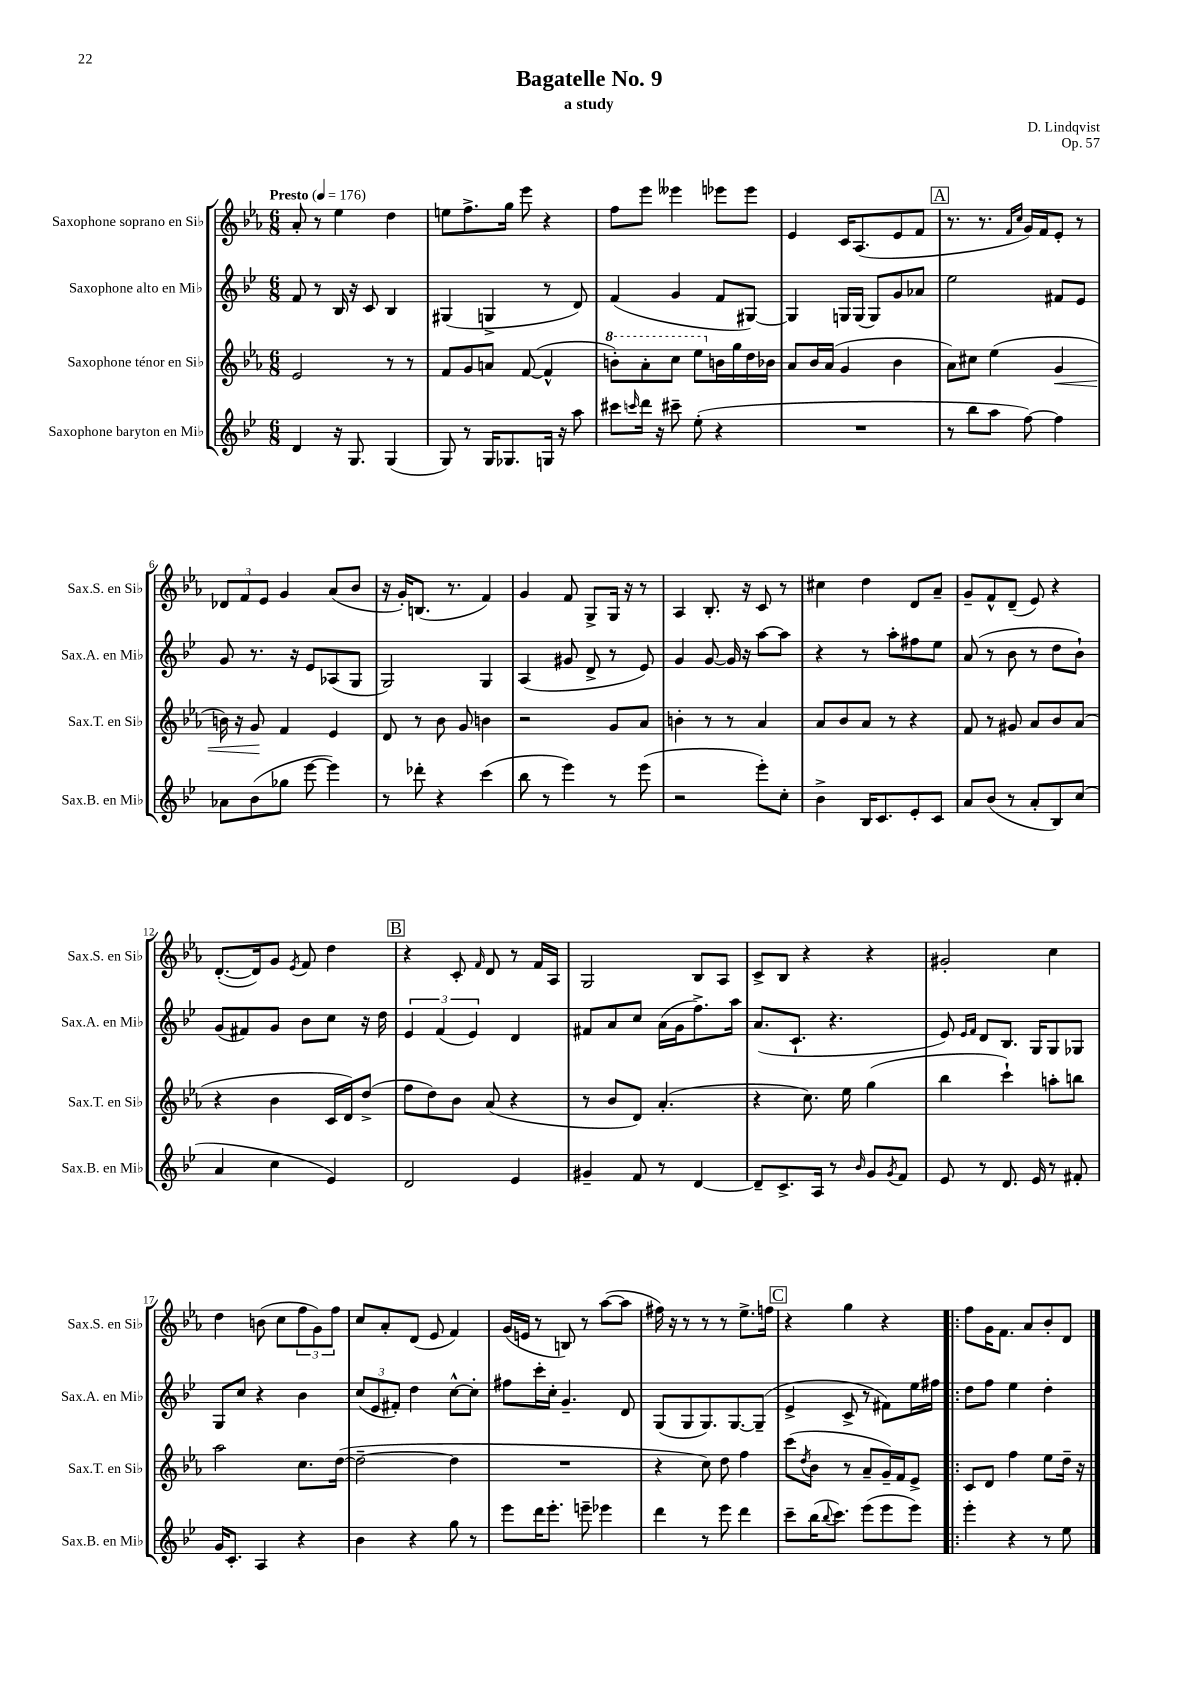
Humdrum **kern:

**kern	**kern	**kern	**kern
*staff4	*staff3	*staff2	*staff1
*clefG2	*clefG2	*clefG2	*clefG2
*k[b-e-]	*k[b-e-a-]	*k[b-e-]	*k[b-e-a-]
*M6/8	*M6/8	*M6/8	*M6/8
*MM176	*MM176	*MM176	*MM176
4d	2e-	8f	8a-'
.	.	8r	8r
16r	.	16B-	4ee-
8.G	.	16r	.
.	.	8c	.
(4G	8r	4B-	4dd
.	8r	.	.
=	=	=	=
8G)	8f	(4G#	8ee
8r	8g	.	8.ff^
16G	8a	4G^	.
8.G-	.	.	16gg
.	([8f	.	8eee-
16G	4f^^]	8r	4r
16r	.	.	.
8aa	.	8d)	.
=	=	=	=
8ccc#	8bb')	(4f	8ff
16qqccc	.	.	.
16ddd	8aa-'	.	8eee-
16r	.	.	.
8ccc#~	8ccc	4g	4eee--
(8ee-'	8eee-	.	.
4r	16b	8f	8eee-
.	16gg	.	.
.	16dd	[8G#)	8eee-
.	16b-	.	.
=	=	=	=
2.r	8a-	4G#]	4e-
.	16b-	.	.
.	(16a-	.	.
.	4g	16G	16c
.	.	(16G	(8.A-
.	.	8G)	.
.	4b-	8g	8e-
.	.	8a-	8f
=	=	=	=
8r	8a-)	2ee-	8.r
8bb-	8cc#	.	.
.	.	.	8.r
8aa	(4ee-	.	.
.	.	.	16qqf
.	.	.	16qqcc
[8ff)	.	.	16g)
.	.	.	16f
4ff]	4g	8f#	8e-'
.	.	8e-	8r
=	=	=	=
8a-	16b)	8g	12d-
.	16r	.	.
.	.	.	12f
(8b-	8g	8.r	.
.	.	.	12e-
8gg-	4f	.	4g
.	.	16r	.
[8eee-	.	8e-	.
4eee-])	4e-	(8A-	(8a-
.	.	8G	8b-
=	=	=	=
8r	8d	2G)	16r
.	.	.	16g')
8ddd-'	8r	.	(8.B
4r	8b-	.	.
.	.	.	8.r
.	8g	.	.
(4ccc	4b	4G	4f)
=	=	=	=
8bb-	2r	(4A	4g
8r	.	.	.
4eee-)	.	8g#	8f
.	.	8d^	8G^
8r	8g	8r	16G
.	.	.	16r
(8eee-	8a-	8e-)	8r
=	=	=	=
2r	4b'	4g	4A-
.	8r	[8g	8.B-'
.	8r	16g]	.
.	.	16r	16r
8eee-')	4a-	[8aa	8c
8cc'	.	8aa]	8r
=	=	=	=
4b-^	8a-	4r	4cc#
.	8b-	.	.
16B-	8a-	8r	4dd
8.c	.	.	.
.	8r	8aa'	.
8e-'	4r	8ff#	8d
8c	.	8ee-	8a-~
=	=	=	=
8a	8f	(8a	8g~
(8b-	8r	8r	8f^^
8r	8g#	8b-	(8d~
8a'	8a-	8r	8e-)
8B-)	8b-	8dd	4r
(8cc	(8a-	8b-`)	.
=	=	=	=
4a	4r	(8g	([8.d'
.	.	8f#)	.
.	.	.	16d])
4cc	4b-	8g	8g
.	.	.	8qe-
.	.	8b-	8f
4e-)	16c	8cc	4dd
.	16d)	.	.
.	(8dd^	16r	.
.	.	16dd	.
=	=	=	=
2d	8ff	6e-	4r
.	8dd)	.	.
.	.	(6f	.
.	8b-	.	8c'
.	.	6e-)	.
.	.	.	16qqf
.	(8a-	.	8d
4e-	4r	4d	8r
.	.	.	16f
.	.	.	16A-
=	=	=	=
4g#~	8r	8f#	2G
.	8b-	8a	.
8f	8d)	8cc	.
8r	(4.a-'	(16a	.
.	.	16g	.
[4d	.	8.ff^)	8B-
.	.	.	8A-
.	.	16aa	.
=	=	=	=
8d~]	4r	(8.a	8c^
8.c^	.	.	8B-
.	.	8.c`	.
.	8.cc)	.	4r
16A	.	.	.
8r	.	4.r	.
.	16ee-	.	.
16qqb-	.	.	.
8g	(4gg	.	4r
8qg	.	.	.
8f	.	.	.
=	=	=	=
8e-	4bb-	8e-)	2g#'
.	.	16qqe-	.
.	.	16qqf	.
8r	.	8d	.
8.d	4ccc`)	8.B-	.
16e-	.	16G	.
8r	8aa'	8G	4cc
8f#'	8bb	8G-	.
=	=	=	=
16g	2aa-	8G	4dd
8.c'	.	.	.
.	.	8cc	.
4A	.	4r	(8b
.	.	.	8cc
4r	8.cc	4b-	12ff
.	.	.	12g)
.	.	.	12ff
.	([16dd	.	.
=	=	=	=
4b-	2dd~_	(12cc	8cc
.	.	12e-	.
.	.	.	8a-'
.	.	12f#')	.
4r	.	4dd	(8d
.	.	.	8e-
8gg	4dd]	[8cc^^	4f)
8r	.	8cc']	.
=	=	=	=
8eee-	2.r	8ff#	(16g
.	.	.	16e
16ddd	.	16ccc'	8r
8.eee-'	.	16cc'	.
.	.	4.g~	8B)
8eee~	.	.	8r
4eee-	.	.	([8aa-
.	.	8d	8aa-]
=	=	=	=
4ddd	4r	(8G	16ff#)
.	.	.	16r
.	.	8G	8r
8r	8cc)	8.G)	8r
8eee-	8dd	.	8r
.	.	[8.G	.
4ddd	4ff	.	8.ee-^
.	.	(8G~]	.
.	.	.	16ff
=	=	=	=
8ccc~	(8ccc	4e-^	4r
.	8qdd	.	.
(16bb-	8b-	.	.
8qqbb-	.	.	.
8.ccc)	.	.	.
.	8r	8c^	4gg
(8eee-	8a-~	8r	.
8eee-	16g~)	8f#)	4r
.	16f	.	.
8eee-)	8e-^	16ee-	.
.	.	16ff#	.
=!|:	=!|:	=!|:	=!|:
4eee-'	8c	8dd	8ff
.	8d	8ff	16g
.	.	.	8.f
4r	4ff	4ee-	.
.	.	.	8a-
8r	8ee-	4dd'	8b-'
8ee-	16dd~	.	8d
.	16r	.	.
==	==	==	==
*-	*-	*-	*-
